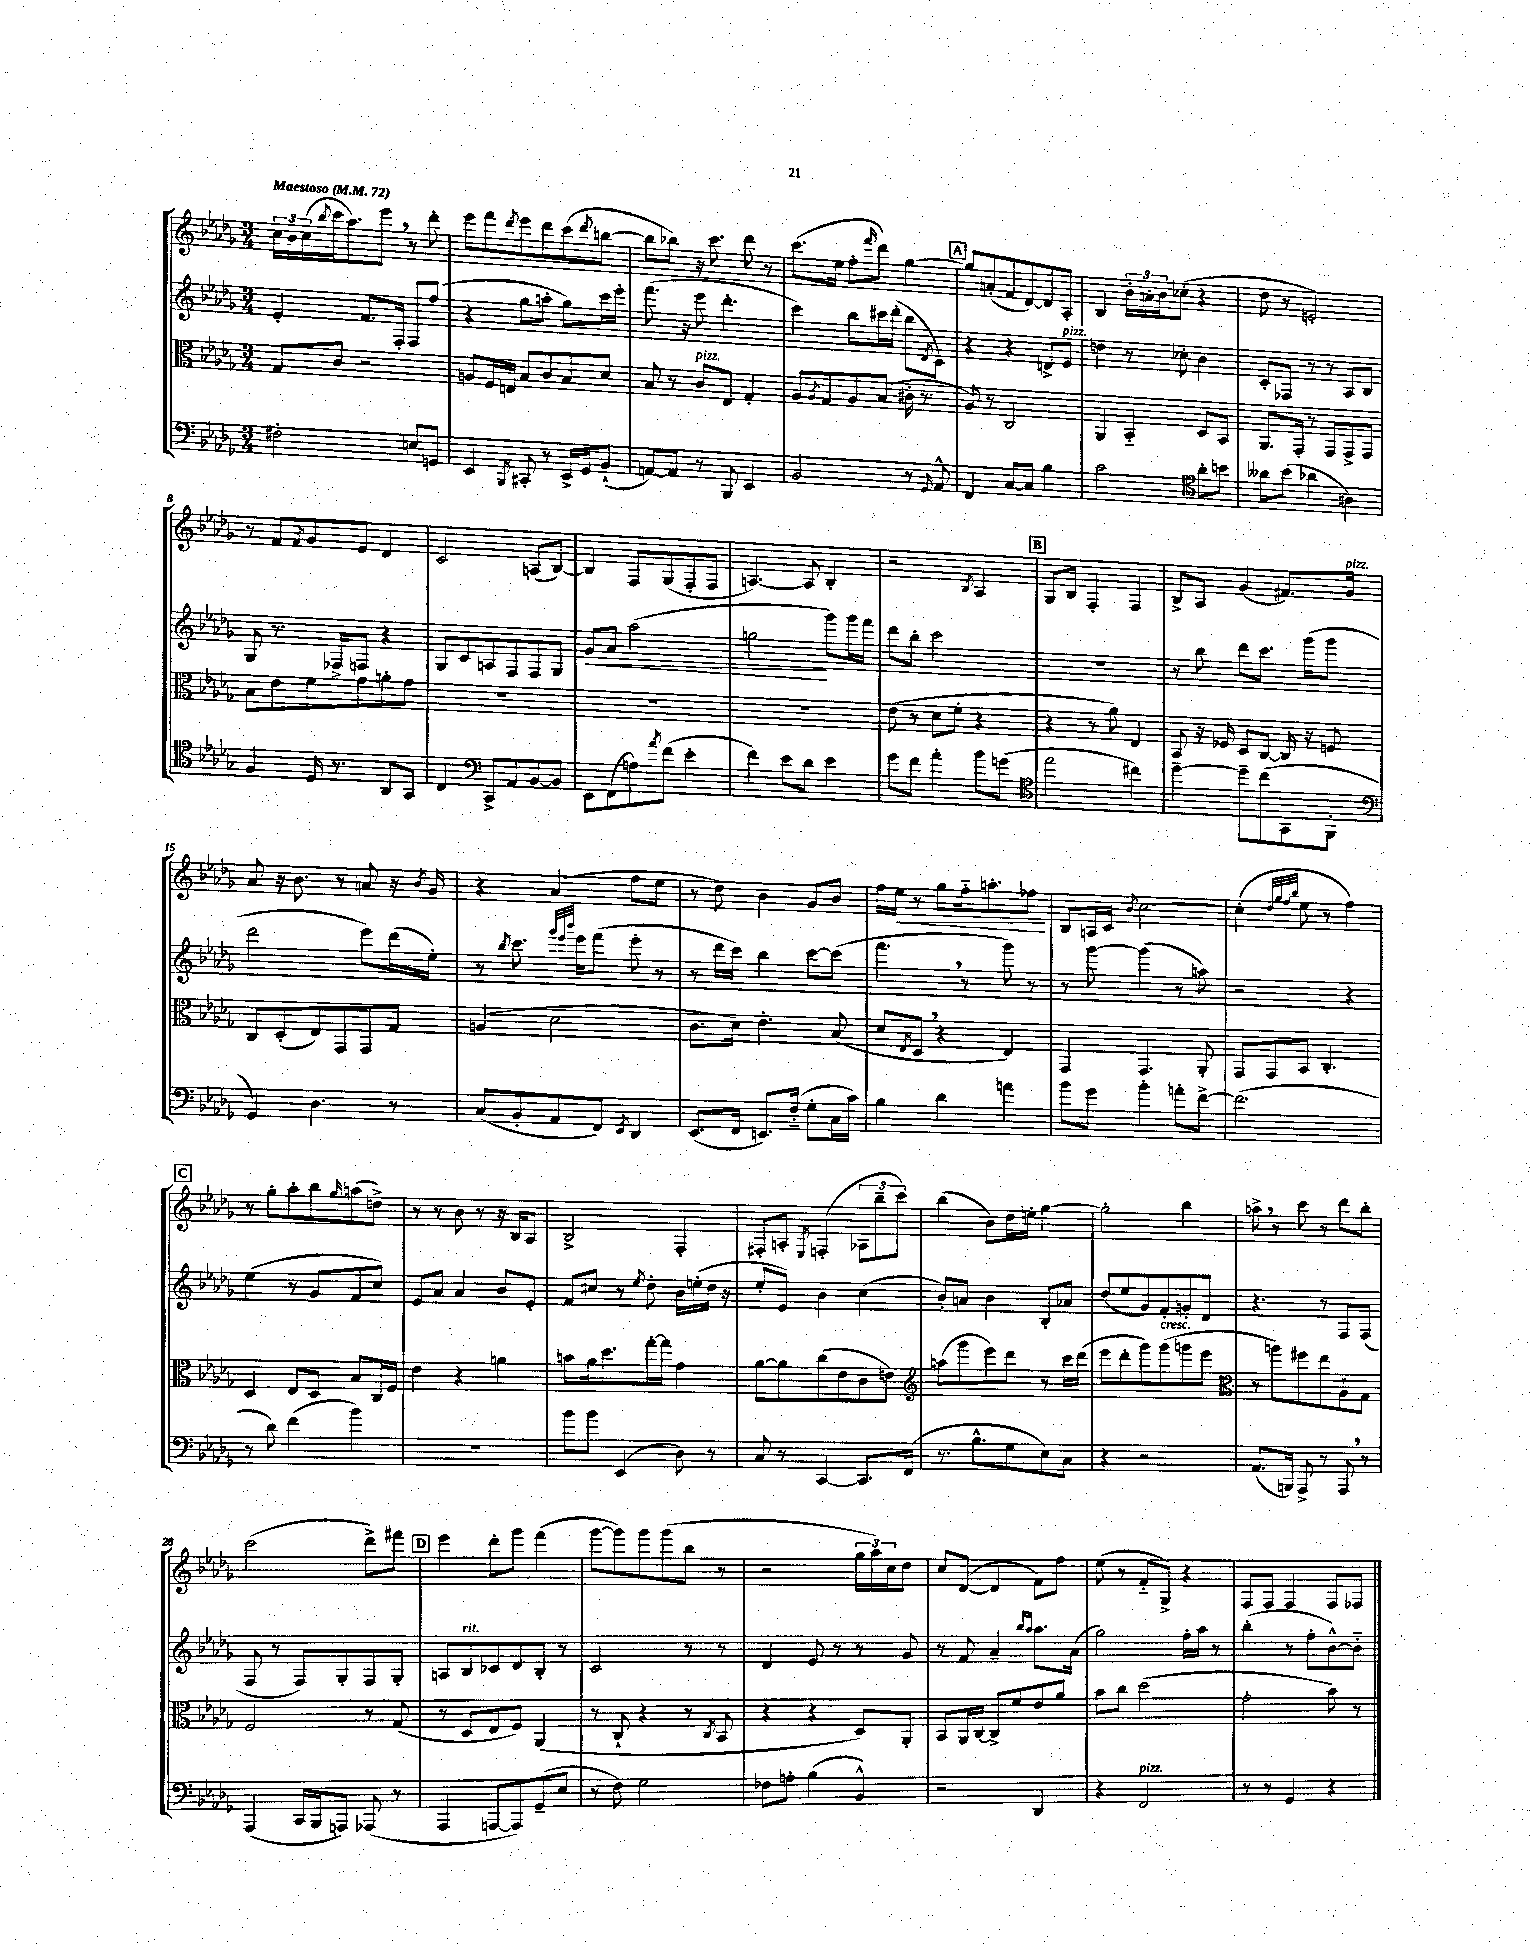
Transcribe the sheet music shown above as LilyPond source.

<<
\new StaffGroup <<
\new Staff = "s0" {
    \clef treble \key des \major \numericTimeSignature \time 3/4 \tempo "Maestoso" 4 = 72
    \tuplet 3/2 { c''16 bes'16 c''16( } \acciaccatura { bes''8 } c'''16 aes''8.) ees'''8 \breathe r8 des'''8-. |
    ees'''8 f'''8 \acciaccatura { des'''8 } ees'''8 des'''8 c'''8( \acciaccatura { des'''8 } b''8~ |
    b''8 bes''8) r16 c'''8. des'''8 r8 |
    c'''8.( ees''16 f''8-. \grace { f'''16 } des'''8) ges''4~ |
    \mark \markup { \box "A" } ges''8 a'8-.( f'8 des'8~) des'8 aes8-. |
    bes4 \tuplet 3/2 { bes'16-. a'16-. bes'16 } ces''8-.( r4 |
    des''8 r8 e'2-.) |
    r8 f'8 \acciaccatura { f'8 } ges'8 ees'8 des'4 |
    c'2 a8( bes8~) |
    bes4 f8 ges8( f8-. f8 |
    a4.~) a8 bes4-. |
    r2 \acciaccatura { bes8 } aes4 |
    \mark \markup { \box "B" } ges8 bes8 f4-. f4 |
    bes8-> aes8 ges'4( fis'8.) ges'16^\markup { \italic "pizz." } |
    aes'8 r16 bes'8. r8 a'8 r16 \acciaccatura { bes'8 } ges'16 |
    r4 aes'4( f''8 ees''8 |
    r8 des''8) bes'4 ges'8 bes'8 |
    f''16 ees''16\< r8 ges''8 f''16-_ a''8.-. fes''8\! |
    bes8 a16 c'16 \acciaccatura { bes'8 } c''2~ |
    c''4-.( \grace { des''32 ges''32 f''32 bes''32 } ees''8 r8 f''4) |
    \mark \markup { \box "C" } r8 ges''8-. aes''8-. bes''8 \grace { ges''16 } a''8( d''8->) |
    r8 r8 bes'8 r8 r16 bes16 aes8 |
    bes2-> f4-. |
    fis8-. a8-. \acciaccatura { ees8 } f4-.( \tuplet 3/2 { aes8 bes''8-- c'''8) } |
    bes''4( bes'8) des''16 e''16-. ges''4~ |
    ges''2-. bes''4 |
    a''8-> \breathe r8 c'''8 r8 des'''8 bes''8-. |
    c'''2( des'''8->) fis'''8 |
    \mark \markup { \box "D" } ees'''4 des'''8-. ges'''8 f'''4( |
    ges'''8~ ges'''8) ges'''8 ges'''8( bes''8 r8 |
    r2 \tuplet 3/2 { ges''16 aes''16) c''16 } des''8 |
    c''8 des'8~( des'4 f'8) f''8 |
    ees''8( r8 f'8-_ ges8->) r4 |
    f8 f8 f4 f8 fes8 \bar "|." |
}
\new Staff = "s1" {
    \clef treble \key des \major \numericTimeSignature \time 3/4
    ees'4-. f'8. f16-. f8 f''8( |
    r4 ges''8 a''8-. ges''8) c'''16 ees'''16-. |
    f'''8.( r16 ees'''8 des'''4.-. |
    c'''4) bes''8 cis'''16 des'''16-.( bes''8 \acciaccatura { des'8 } c'8) |
    \mark \markup { \box "A" } r4 r4 d'8-> ees'8^\markup { \italic "pizz." } |
    d''4 r8 ces''8-. bes'4 |
    c'8-. fes8 r8 r8 aes8 bes8 |
    ges8 r8. fes16-> f8 r4 |
    ges8 c'8 a8 f8 f8 ges8 |
    ges'8\< aes'8 aes''2( |
    g''2\! ges'''8) ges'''16 f'''16 |
    des'''8 bes''8-. c'''2 |
    \mark \markup { \box "B" } R2. |
    r8 bes''8 des'''8 c'''8. ges'''16( ges'''8 |
    des'''2 ees'''8) des'''16( ees''16-.) |
    r8 \acciaccatura { bes''8 } c'''8. \grace { ges'''32 ees'''32 bes'''32 } ees'''16 f'''8( ees'''8-. r8 |
    r8 des'''16 c'''16) bes''4 c'''8~ c'''8( |
    f'''4. \breathe r8 ges'''8) r8 |
    r8 ges'''8~ ges'''4( r8 a''8) |
    r2 r4 |
    \mark \markup { \box "C" } ees''4( r8 ges'8 f'8 c''8) |
    ees'8 aes'8 aes'4 bes'8 ees'8-. |
    f'8 cis''8 r8 \acciaccatura { ees''8 } des''8-. bes'16 e''16-.( des''16 r16 |
    ees''8-. ees'8) bes'4 c''4( |
    bes'8-.) a'8 bes'4 bes8-. aes'8 |
    des''8( ees''8 ges'8) f'8-. g'8-. des'8 |
    r4. r8 f8 f8( |
    f8 r8 f8) ges8-. f8 ges8-. |
    \mark \markup { \box "D" } a8 bes8^\markup { \italic "rit." } ces'8 des'8 bes8-. r8 |
    c'2 r8 r8 |
    des'4 ees'8 r8 r8 ges'8 |
    r8 f'8 aes'4-- \grace { bes''16 aes''16 } aes''8. aes'16( |
    ges''2) f''16-. aes''16 r8 |
    bes''4-.( r8 f''8-. bes'8~-^) bes'8-_ \bar "|." |
}
\new Staff = "s2" {
    \clef alto \key des \major \numericTimeSignature \time 3/4
    ges8 c'8 r2 |
    a8 f16 e16 bes8 c'8 bes8 des'8 |
    bes8 r8 c'8^\markup { \italic "pizz." } ees8 ges4-. |
    aes8 \acciaccatura { aes8 } ges8 aes8 bes8( cis'16-. r8. |
    \mark \markup { \box "A" } aes8) r8 c2 |
    aes,4 bes,4-_ des8 bes,8 |
    aes,8. ges,16-. r8 ges,8 ges,8-> ges,8 |
    bes8 ees'8 f'8 ges'8 a'8-. ges'8 |
    R2. |
    R2. |
    R2. |
    ees'8( r8 des'8 f'8-. r4 |
    \mark \markup { \box "B" } r4 r8 aes'8) ees4 |
    bes,8 r16 fes16 des8 c8~ c16 r16 f8 |
    c8 des8-.( ees8) ges,8 ges,8 ges8 |
    a4( des'2 |
    c'8. des'16) ees'4.-. bes8( |
    des'8 \acciaccatura { ees8 } des8 \breathe r4 ees4) |
    ges,4 ges,4. aes,8-. |
    ges,8 ges,8 bes,8 c4.-. |
    \mark \markup { \box "C" } des4 ees8 des8 bes8 c16 f16 |
    ees'4 r4 a'4 |
    b'8 aes'16 des''8. ges''16~-. ges''16 ges'4 |
    aes'8~ aes'8 c''8( ees'8 c'8 e'8) |
    \clef treble a''8( ges'''8 ees'''8) des'''8 r8 c'''16 des'''16( |
    ees'''8 des'''8-. ges'''8) ges'''8^\markup { \italic "cresc." }( g'''8 ees'''8 |
    \clef alto r8 a''8) fis''8 ees''8 aes8-! ges8 |
    f2 r8 ges8( |
    \mark \markup { \box "D" } r8 des8 ees8 f8) aes,4( |
    r8 c8-! r4 r8 \acciaccatura { c8 } bes,8 |
    r4 r4 des8) aes,8-. |
    bes,8 aes,16 c16~ c8-> f'8 ees'8 aes'8 |
    bes'8 c''8 des''2( |
    ges'2-. bes'8) r8 \bar "|." |
}
\new Staff = "s3" {
    \clef bass \key des \major \numericTimeSignature \time 3/4
    fis2-. e8 g,8 |
    ees,4 \acciaccatura { bes,,8 } cis,8-. r8 ees,16-> ges,16 bes,8-!( |
    a,8~) a,8 r8 bes,,8 ees,4 |
    bes,2 r8 \grace { ges,16 } aes,8-^ |
    \mark \markup { \box "A" } f,4 c8~ c8 bes4 |
    c'2 \clef tenor aes'8-. b'8 |
    aeses'8 bes'8( aes'4 a4) |
    f4 des16 r8. aes,8 ges,8 |
    c4 \clef bass c,8-> aes,8 bes,8~ bes,8 |
    ees,8 f,8( a8) \acciaccatura { aes'8 } f'8( ees'4-. |
    f'4) ees'8 des'8 ees'4 |
    ges'8 f'8 aes'4-. bes'8 g'8( |
    \mark \markup { \box "B" } \clef tenor ees''2 cis''4) |
    des''4~-- des''8-- c''8( ges,8 f,8-. |
    \clef bass ges,4) des4. r8 |
    c8( bes,8-. aes,8 f,8) \acciaccatura { ees,8 } des,4 |
    ees,8.( f,16 e,8.) f16-_( ges8-. c16 c'16) |
    bes4 des'4 a'4 |
    bes'8 ges'8 bes'4-. a'8-. f'8~-> |
    f'2.( |
    \mark \markup { \box "C" } r8 des'8) f'4( bes'4) |
    R2. |
    bes'8 bes'8 ees,4( des8) r8 |
    c8 r8 c,4~ c,8. f,16( |
    r8. bes8.-^ ges8 ees8) c8 |
    r4 r2 |
    aes,8.( b,,16) aes,,8-> r8 aes,,8 \breathe r8 |
    aes,,4( c,16 bes,,16 a,,8) aes,,8( r8 |
    \mark \markup { \box "D" } aes,,4 a,,8~ a,,8) ges,8--( ees8 |
    r8 f8) ges2 |
    fes8 a8-. bes4( bes,4-^) |
    r2 des,4 |
    r4 f,2^\markup { \italic "pizz." } |
    r8 r8 ges,4 r4 \bar "|." |
}
>>
>>
